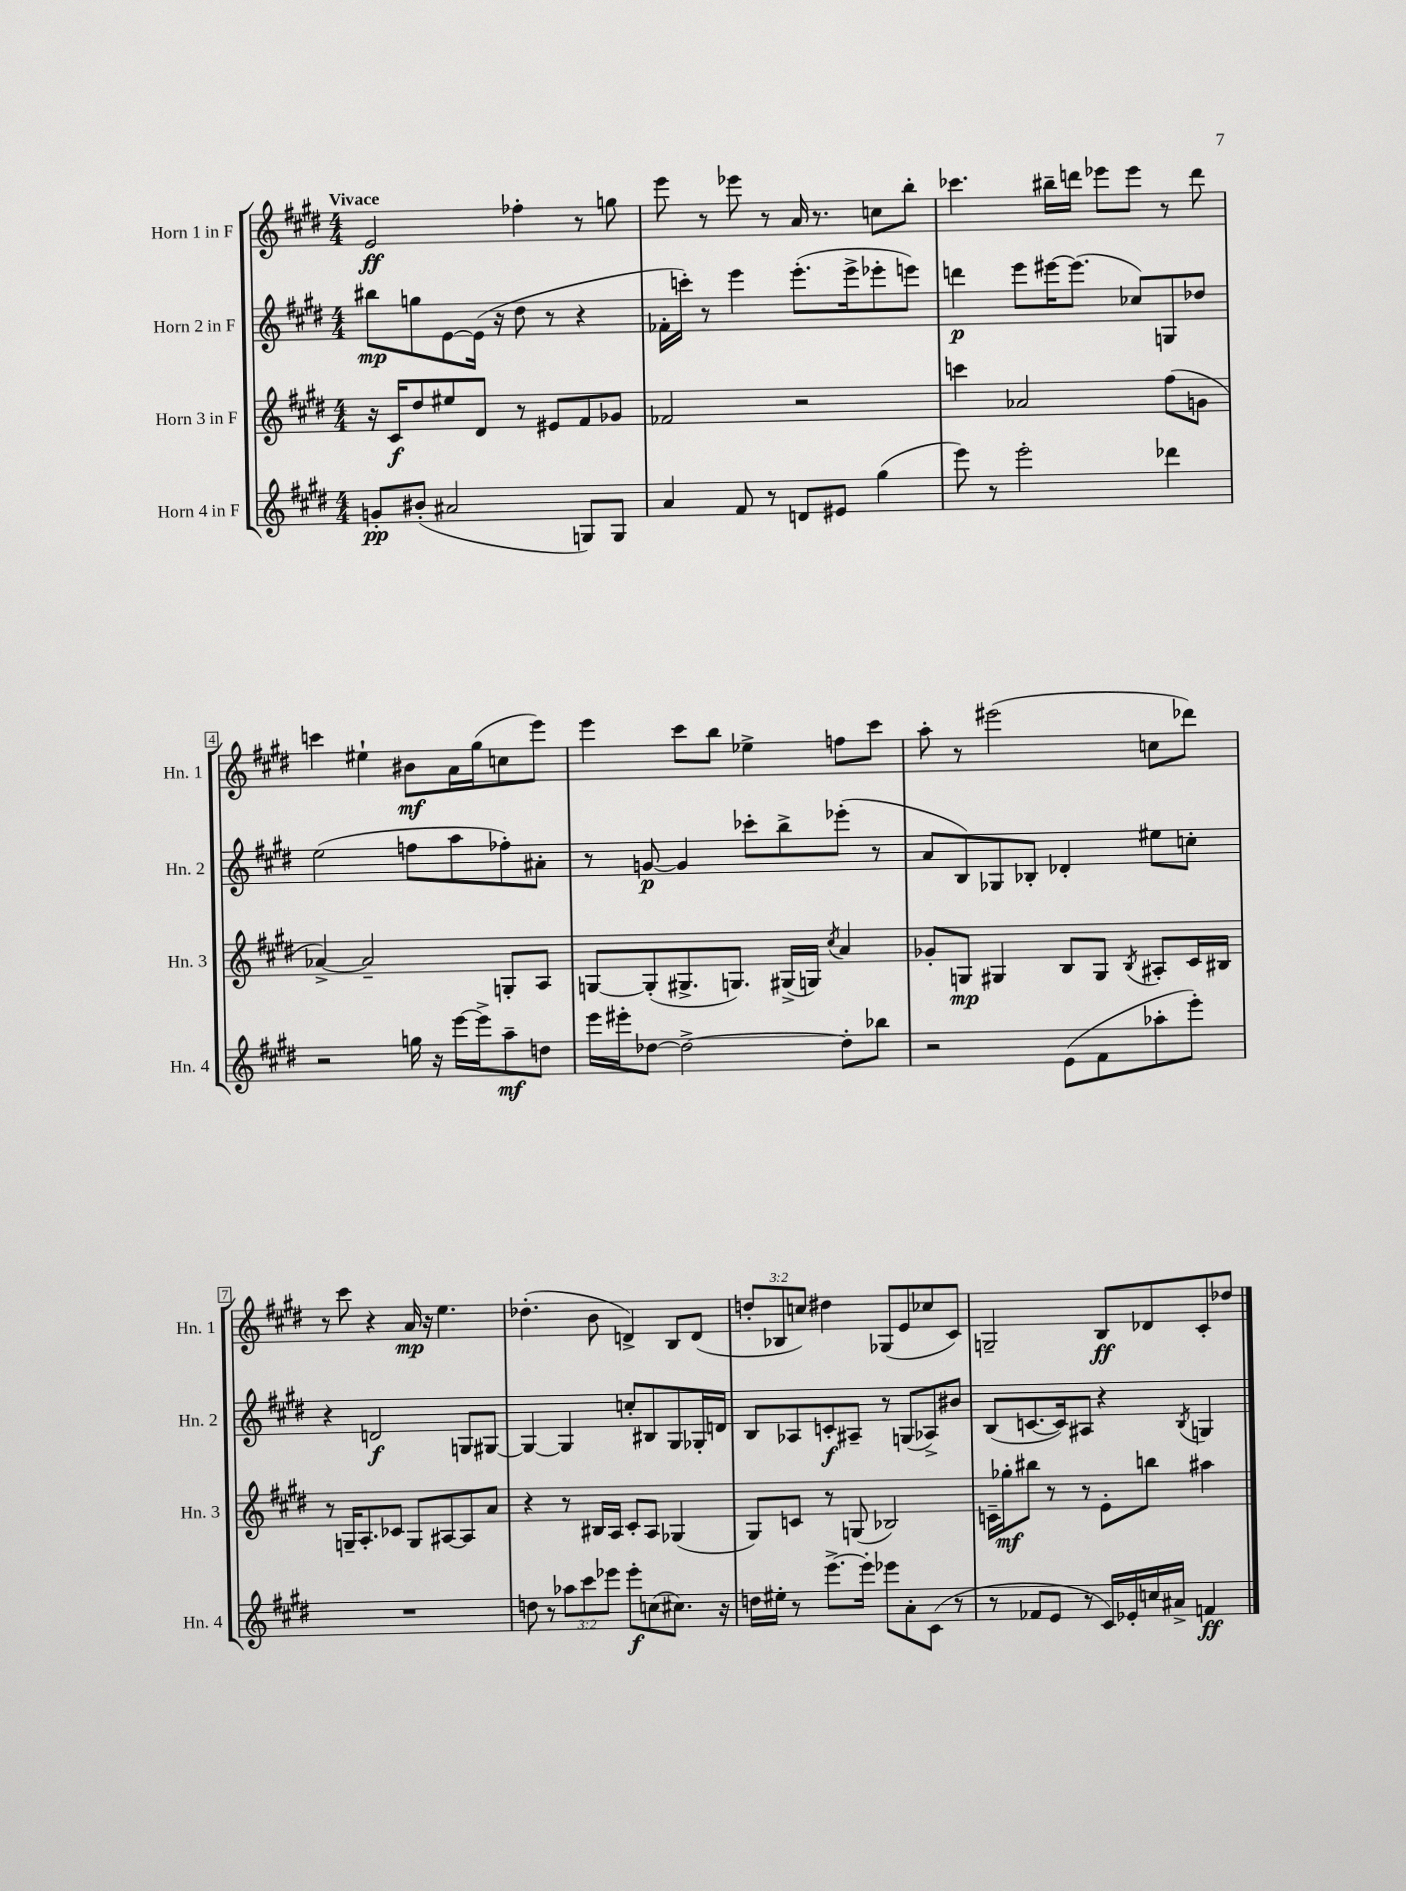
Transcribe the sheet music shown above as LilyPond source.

<<
\new StaffGroup <<
\new Staff = "s0" \with { instrumentName = "Horn 1 in F" shortInstrumentName = "Hn. 1" } {
    \clef treble \key e \major \numericTimeSignature \time 4/4 \override Staff.TupletNumber.text = #tuplet-number::calc-fraction-text \tempo "Vivace"
    \autoBeamOff e'2\ff fes''4-. r8 g''8 |
    e'''8 r8 ees'''8 r8 a'16 r8. c''8[ b''8]-. |
    ces'''4. bis''16[-- d'''16] ees'''8[ ees'''8] r8 d'''8 |
    c'''4 eis''4-! bis'8[\mf a'16 gis''16( c''8 e'''8]) |
    e'''4 cis'''8[ b''8] ees''4-> f''8[ cis'''8] |
    a''8-. r8 eis'''2( c''8[ des'''8]) |
    r8 cis'''8 r4 a'16\mp r16 e''4. |
    des''4.-.( b'8 d'4->) b8[ d'8]( |
    \tuplet 3/2 { d''8[-. bes8 c''8]) } dis''4 ges8[( e'8 ces''8 cis'8]) |
    g2-- b8[\ff des'8 cis'8-. des''8] \bar "|." |
}
\new Staff = "s1" \with { instrumentName = "Horn 2 in F" shortInstrumentName = "Hn. 2" } {
    \clef treble \key e \major \numericTimeSignature \time 4/4
    \autoBeamOff bis''8[\mp g''8 e'8~ e'16]( r16 dis''8 r8 r4 |
    fes'16[-. c'''16]-.) r8 e'''4 e'''8.[-.( e'''16-> ees'''8-. e'''8]) |
    d'''4\p e'''8[ eis'''16~ eis'''8.]( ces''8[) g8 des''8] |
    e''2( f''8[ a''8 fes''8-.) ais'8]-. |
    r8 g'8~\p g'4 ces'''8[-. b''8-> ees'''8]-.( r8 |
    a'8[ b8) ges8 bes8]-. des'4-. eis''8[ c''8]-. |
    r4 d'2\f g8[ gis8]~ |
    gis4~ gis4 c''8[-. bis8 gis8 ges16-. d'16] |
    b8[ aes8 c'8-.\f ais8]-- r8 g8[( aes8->) bis'8] |
    b8[( c'8.~ c'16) ais8] r4 \acciaccatura { b8 } g4 \bar "|." |
}
\new Staff = "s2" \with { instrumentName = "Horn 3 in F" shortInstrumentName = "Hn. 3" } {
    \clef treble \key e \major \numericTimeSignature \time 4/4
    \autoBeamOff r16 cis'16[\f dis''8 eis''8 dis'8] r8 eis'8[ fis'8 ges'8] |
    fes'2 r2 |
    c'''4 aes'2 fis''8[( g'8] |
    aes'4~->) aes'2-- g8[-. a8] |
    g8[~ g8-.( gis8.-> g8.]) gis16[->( g16]) \acciaccatura { cis''8 } a'4 |
    ges'8[-. g8]\mp gis4 b8[ gis8] \acciaccatura { b8 } ais8[-. cis'16 bis16] |
    r8 g16[-- a8.-. ces'8] g8[ ais8~ ais8 a'8] |
    r4 r8 bis16[ a16] cis'8[-. a8] ges4( |
    gis8[) c'8] r8 g8( bes2) |
    c'16[-- ges''16-.\mf bis''8] r8 r8 e'8[-. b''8] ais''4 \bar "|." |
}
\new Staff = "s3" \with { instrumentName = "Horn 4 in F" shortInstrumentName = "Hn. 4" } {
    \clef treble \key e \major \numericTimeSignature \time 4/4 \override Staff.TupletNumber.text = #tuplet-number::calc-fraction-text
    \autoBeamOff g'8[-.\pp bis'8]-.( ais'2 g8[) g8] |
    a'4 fis'8 r8 d'8[ eis'8] gis''4( |
    e'''8) r8 e'''2-. des'''4 |
    r2 g''16 r16 e'''16[~ e'''16-> a''8--\mf d''8] |
    e'''16[ eis'''16-. des''8]~ des''2~-> des''8[-. bes''8] |
    r2 e'8[( fis'8 aes''8-. e'''8]-.) |
    R1 |
    d''8 r8 \tuplet 3/2 { aes''8[ cis'''8 ees'''8] } ees'''8[-.\f c''8( cis''8.]) r16 |
    d''16[ eis''16]-. r8 e'''8.[~-> e'''16]-. ees'''8[ a'8-. cis'8]( r8 |
    r8 fes'8[ e'8] r8 cis'16[) ees'16-. c''16 ais'16]-> f'4\ff \bar "|." |
}
>>
>>
\layout { \context { \Score \override BarNumber.stencil = #(make-stencil-boxer 0.1 0.3 ly:text-interface::print) } }
